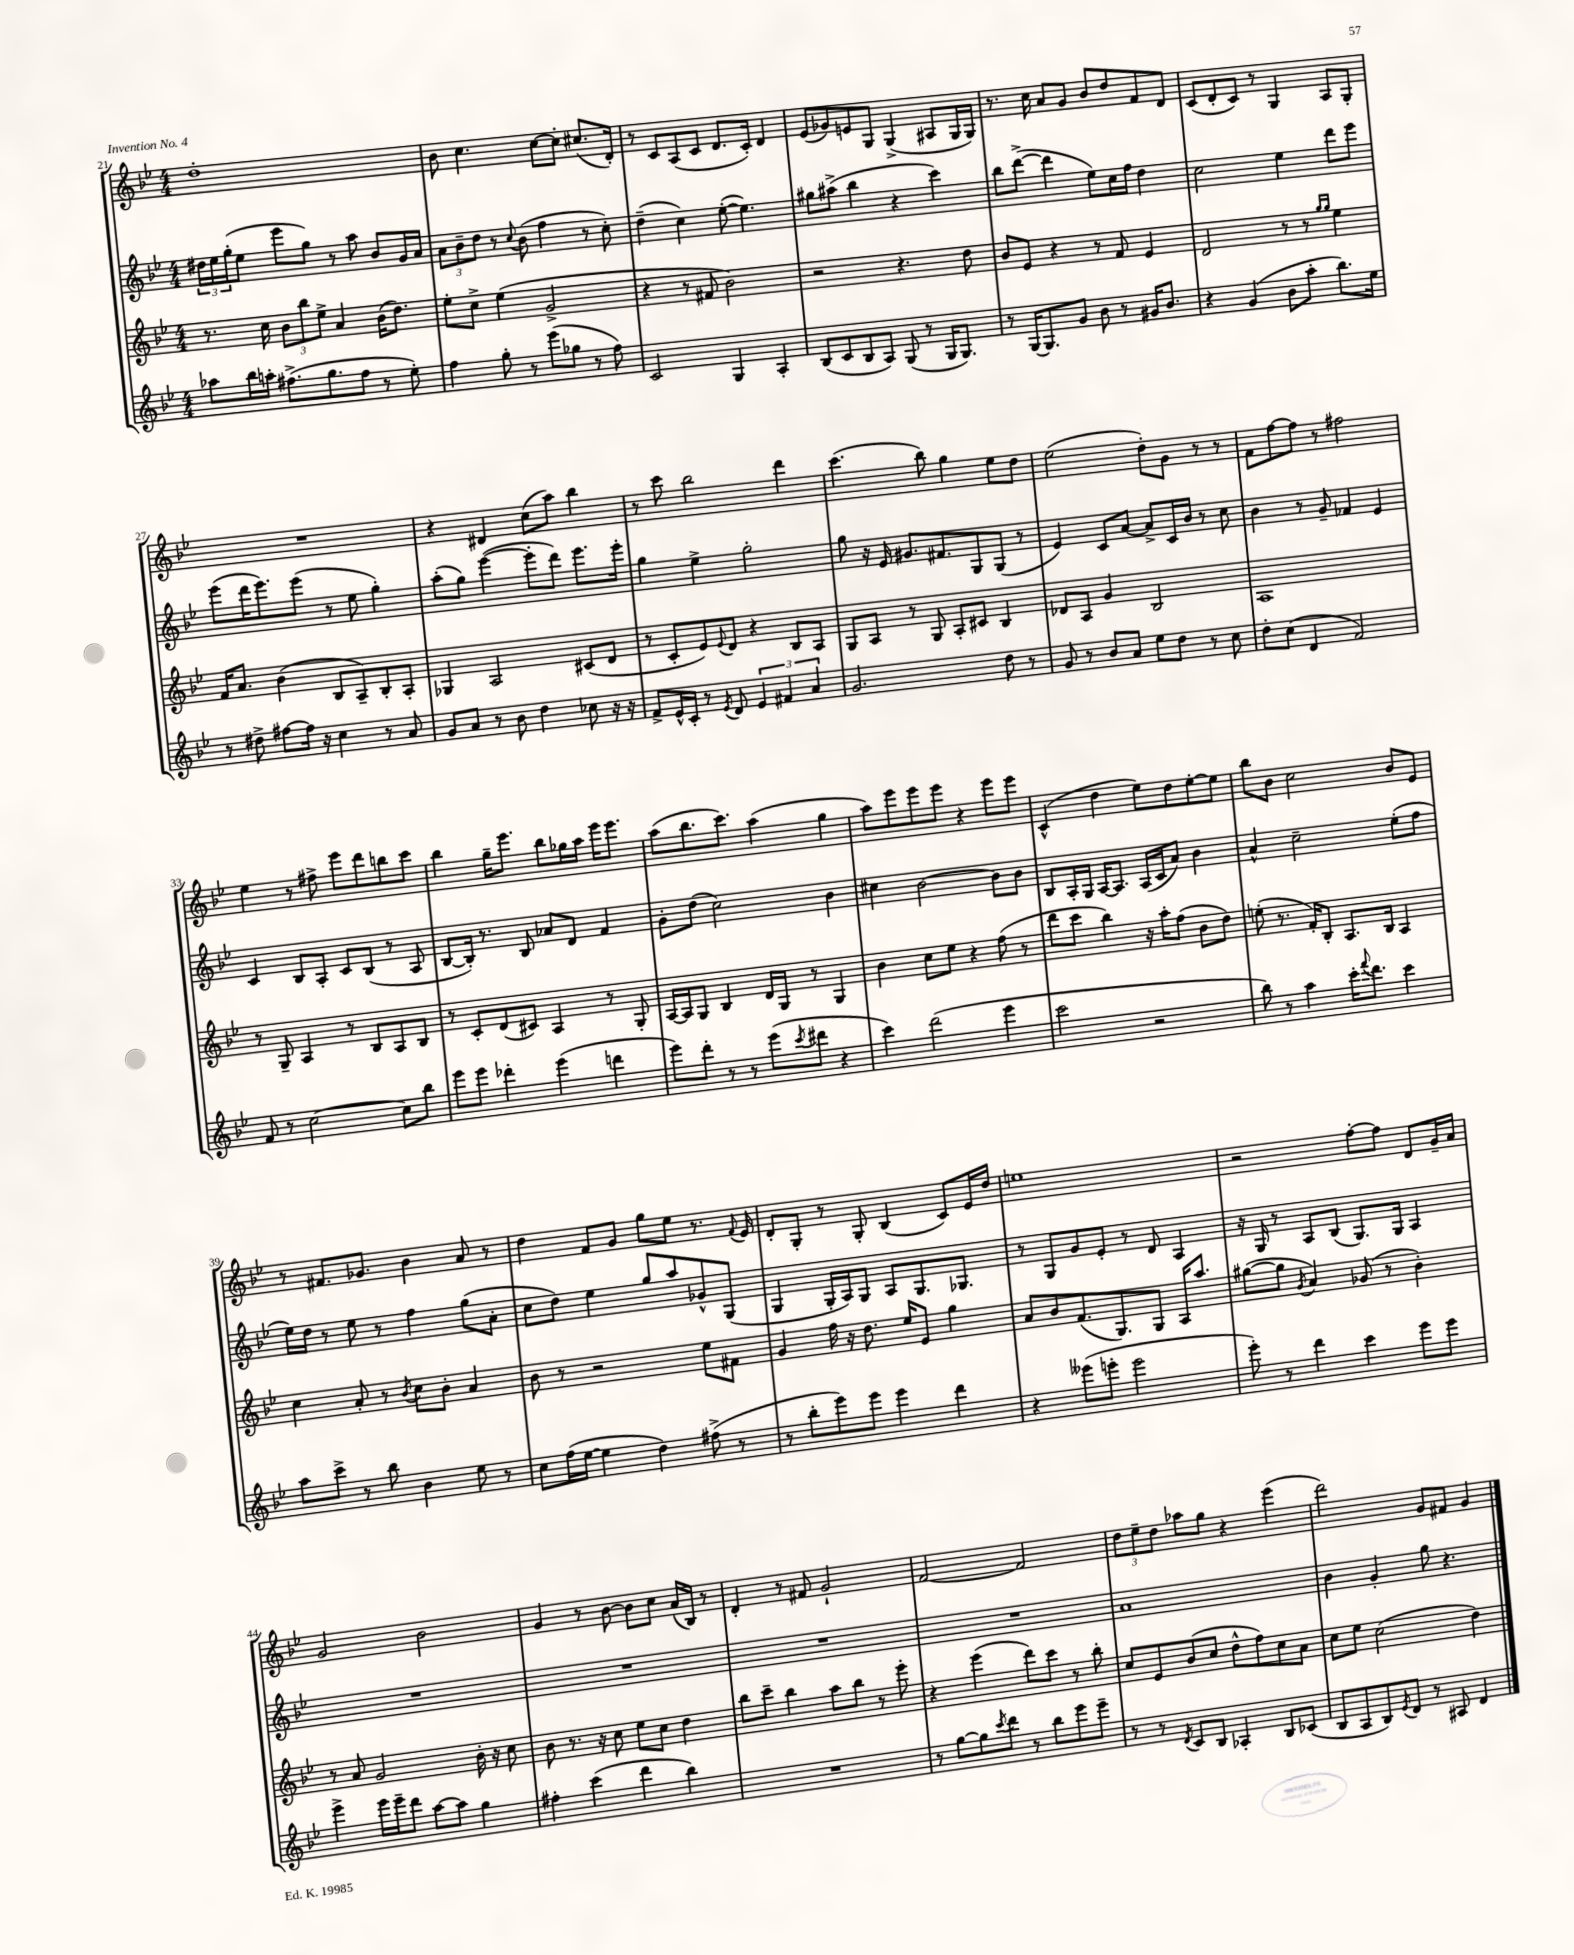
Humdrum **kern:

**kern	**kern	**kern	**kern
*staff4	*staff3	*staff2	*staff1
*clefG2	*clefG2	*clefG2	*clefG2
*k[b-e-]	*k[b-e-]	*k[b-e-]	*k[b-e-]
*M4/4	*M4/4	*M4/4	*M4/4
8aa-	8.r	24dd#	1dd'
.	.	24ee-	.
.	.	(24gg'	.
16bb-	.	8ee-	.
16aa'	16cc	.	.
(8.ff#^	12b-	8eee-	.
.	12bb-	.	.
.	.	8gg)	.
.	12ee-^	.	.
8.gg	.	.	.
.	4a	8r	.
8ff#	.	8aa	.
8r	(16b-	8b-	.
.	8.dd)	.	.
8ee-')	.	16g	.
.	.	16a	.
=	=	=	=
4ff	8ee-'	12a	8b-
.	.	12b-~	.
.	8cc^	.	4.cc
.	.	12dd	.
8gg'	(4ee-	8r	.
.	.	8qqcc	.
8r	.	(8b-	.
(8eee-	2g^	4ff	[8cc
8gg-	.	.	8cc']
8r	.	8r	(8.cc#
8ff)	.	8cc')	.
.	.	.	16d')
=	=	=	=
2c	4r	(4dd~	8r
.	.	.	8c
.	8r	4cc)	(8A
.	8f#	.	8c
4G	2b-)	([8ee-'	8.d
.	.	4.ee-])	.
.	.	.	16c')
4A'	.	.	4d
=	=	=	=
(8B-	2r	8gg#	(8e-
8c	.	(8aa#^	8g-)
8B-	.	4bb-	8e
8A)	.	.	8G
(8G	4.r	4r	(4G^
8r	.	.	.
16G	.	4ccc)	8A#
8.G)	.	.	.
.	8dd	.	16G
.	.	.	16G)
=	=	=	=
8r	8b-	8bb-	8.r
[16G	8e-	([8ddd^	.
8.G]	.	.	16cc
.	4r	4ddd]	8a
8g	.	.	8g
8b-	8r	8ee-)	8b-
8r	8f	16cc	8dd
.	.	16ff	.
16g#	4e-	4dd	8f
8.b-	.	.	.
.	.	.	8d
=	=	=	=
4r	2d	2cc	(8c
.	.	.	8d'
(4g	.	.	8c)
.	.	.	8r
8b-	8r	4ee-	4G
8aa'	8r	.	.
.	16qqgg	.	.
.	16qqgg	.	.
8.bb-)	4ee-	8ddd	8A
.	.	8eee-	8G'
16ee-	.	.	.
=	=	=	=
8r	16f	(8eee-	1r
.	8.a	.	.
8dd#^	.	16ddd	.
.	.	8.eee-)	.
[8ff#	(4b-	.	.
16ff#]	.	(8eee-	.
16r	.	.	.
4cc	8B-	8r	.
.	8A~)	8ee-	.
8r	8B-'	4gg')	.
8a	8A'	.	.
=	=	=	=
8g	4G-	(8aa'	4r
8a	.	8gg)	.
8r	2A	([4eee-	4d#
8b-	.	.	.
4dd	.	8eee-']	(8cc
.	.	8ddd)	8aa)
8cc-	(8c#	8.eee-	4bb-
16r	8d	.	.
16r	.	16eee-'	.
=	=	=	=
8f^	8r	4gg	8r
16e-^^	8c'	.	8ccc
16c'	.	.	.
8r	8e-)	4ee-^	2bb-
8qe-	8qqe-	.	.
8d	8d	.	.
6e-	4r	2gg'	.
6f#	.	.	.
.	8B-	.	4ddd
6a	.	.	.
.	8A	.	.
=	=	=	=
2.g	8G	8gg	(4.ccc
.	8A	16r	.
.	.	16e-	.
.	8r	8.g#	.
.	8G	.	8bb-)
.	.	8.f#	.
.	8A'	.	4gg
.	8c#	8G	.
8dd	4B-	(8G	8ee-
8r	.	8r	8dd
=	=	=	=
8g	8d-	4e-)	(2ee-
8r	8A	.	.
8b-	4g	8c	.
8a	.	[8a	.
8ee-	2B-	8a^]	8dd')
8dd	.	16c	8g
.	.	16b-	.
8r	.	8r	8r
8cc	.	8cc	8r
=	=	=	=
8dd'	1A	4b-	8f
(8cc	.	.	[8ff
4d	.	8r	8ff]
.	.	8g~	8r
2f)	.	4f-	2ff#
.	.	4e-	.
=	=	=	=
8f	8r	4c	4ee-
8r	8G~	.	.
[2cc	4A	8B-	8r
.	.	8A'	8ff#^
.	8r	8c	8eee-
.	8B-	(8B-	8ddd
8cc]	8A	8r	8bb
8bb-	8B-	8A	8ccc
=	=	=	=
8eee-	8r	[8B-	4bb-
8eee-	8c'	16B-'])	.
.	.	8.r	.
4ddd-'	(8d	.	16gg~
.	.	.	8.eee-
.	8c#)	8B-	.
(4eee-	4A	8a-	8bb-
.	.	8d	16gg-
.	.	.	16aa
4ddd	8r	4f	16eee-
.	.	.	8.eee-
.	8G'	.	.
=	=	=	=
8eee-)	[16A	8g'	(8aa
.	16A]	.	.
8ddd'	8G	(8dd	8.bb-
8r	4B-	2cc)	.
.	.	.	8.ccc)
8r	.	.	.
(8eee-	16d	.	(4aa
.	16G	.	.
8qccc	.	.	.
8ddd#	8r	.	.
4r	4G	4b-	4gg
=	=	=	=
4ccc)	4b-	4cc#	8aa)
.	.	.	8eee-
(2ddd	8cc	[2b-	8eee-
.	8ee-	.	8eee-
.	4r	.	4r
4eee-	(8ff	8b-]	8eee-
.	8r	8b-	8eee-
=	=	=	=
2ccc	8ddd	8B-	(4c^^
.	8ccc	16A'	.
.	.	16G	.
.	4bb-)	[16A	4dd
.	.	8.A]	.
2r	16r	(16A	8ee-)
.	16aa'	16c	.
.	(8ff	8a)	8dd
.	8b-	4b-	[8ee-'
.	8dd)	.	8ee-]
=	=	=	=
8bb-)	(8ee'	4a^^	8bb-
8r	8.r	.	8b-
4aa	.	2cc~	2cc
.	16f')	.	.
.	8B-'	.	.
16ccc'	8.A	.	.
8qqfff	.	.	.
8.ddd	.	.	.
.	16B-	.	.
4ccc	4A	(8ee-'	8b-
.	.	8ff	8e-
=	=	=	=
8aa	4cc	16ee-)	8r
.	.	16dd	.
8ccc^	.	8r	8.f#
8r	8a'	8ee-	.
.	.	.	8.g-
8bb-	8r	8r	.
.	8qb-	.	.
4b-	8cc	4ff	4b-
.	8b-'	.	.
8ee-	4a	(8gg	8a
8r	.	8a'	8r
=	=	=	=
8cc	8b-	8cc	4dd
(16ff	8r	8dd)	.
[16ee-	.	.	.
4ee-]	2r	4ee-	8f
.	.	.	8g
4dd)	.	8gg	8gg
.	.	8aa	8ee-
(8ff#^	8ee-	8g-^^	8.r
8r	8f#	(8G	.
.	.	.	8qqf
.	.	.	16e-
=	=	=	=
8r	4g	4G	8d'
8bb-'	.	.	8G'
8eee-)	16ff	16G'	8r
.	16r	16A)	.
8eee-	8.dd	8G	8G'
4eee-	.	8A	(4B-
.	16ee-	.	.
.	8e-	8.G	.
4ddd	4gg	.	8c)
.	.	8.G-	.
.	.	.	16e-
.	.	.	16dd
=	=	=	=
4r	8a	8r	1ee
.	8b-	8G	.
(8eee--	(8.f	8g	.
8eee'	.	8e-'	.
.	8.G)	.	.
2eee	.	8r	.
.	8G	8d	.
.	16A	4A	.
.	8.aa	.	.
=	=	=	=
8eee-')	([8gg#	16r	2r
.	.	16G	.
8r	8gg#]	8r	.
.	8qg	.	.
4ddd	4a)	8A	.
.	.	(8B-	.
4ccc	(8g-	8.G)	[8ff'
.	8r	.	8ff]
.	.	16G	.
8eee-	4b-')	4A	8d
8eee-	.	.	16g~
.	.	.	16a
=	=	=	=
4eee-^	8r	1r	2g
.	8a	.	.
16eee-	2g	.	.
16eee-~	.	.	.
8ddd	.	.	.
[8aa	.	.	2b-
8aa]	.	.	.
4gg	16b-'	.	.
.	16r	.	.
.	8cc	.	.
=	=	=	=
4ff#'	8b-	1r	4g
.	8.r	.	.
(4ccc	.	.	8r
.	16r	.	.
.	8cc	.	[8b-
4ddd	8ee-	.	8b-]
.	8cc	.	8cc
4bb-)	4dd	.	(16a
.	.	.	16B-)
.	.	.	8r
=	=	=	=
1r	8bb-	1r	4d'
.	8ccc~	.	.
.	4bb-	.	8r
.	.	.	8f#
.	8aa	.	2g`
.	8bb-	.	.
.	8r	.	.
.	8eee-'	.	.
=	=	=	=
8r	4r	1r	[2f
[8gg	.	.	.
8gg]	(4eee-	.	.
8qccc	.	.	.
8ddd	.	.	.
8r	8ddd)	.	2f]
8bb-	8ccc	.	.
8eee-	8r	.	.
8eee-~	8bb-'	.	.
=	=	=	=
8r	8cc	1a	12dd
.	.	.	12ee-~
8r	8e-	.	.
.	.	.	12dd
8qd	.	.	.
8c	(8b-	.	8aa-
8B-	8cc	.	8gg
4A-'	8dd^^	.	4r
.	8ff)	.	.
8B-	8cc	.	(4eee-
(8c-	8a	.	.
=	=	=	=
8B-	8cc	4b-	2ddd)
8A	8ee-	.	.
8B-)	(2cc	4g'	.
8qe-	.	.	.
8d	.	.	.
8r	.	8gg	8g
8A#	.	4.r	8f#
4d	4dd)	.	4g
==	==	==	==
*-	*-	*-	*-
